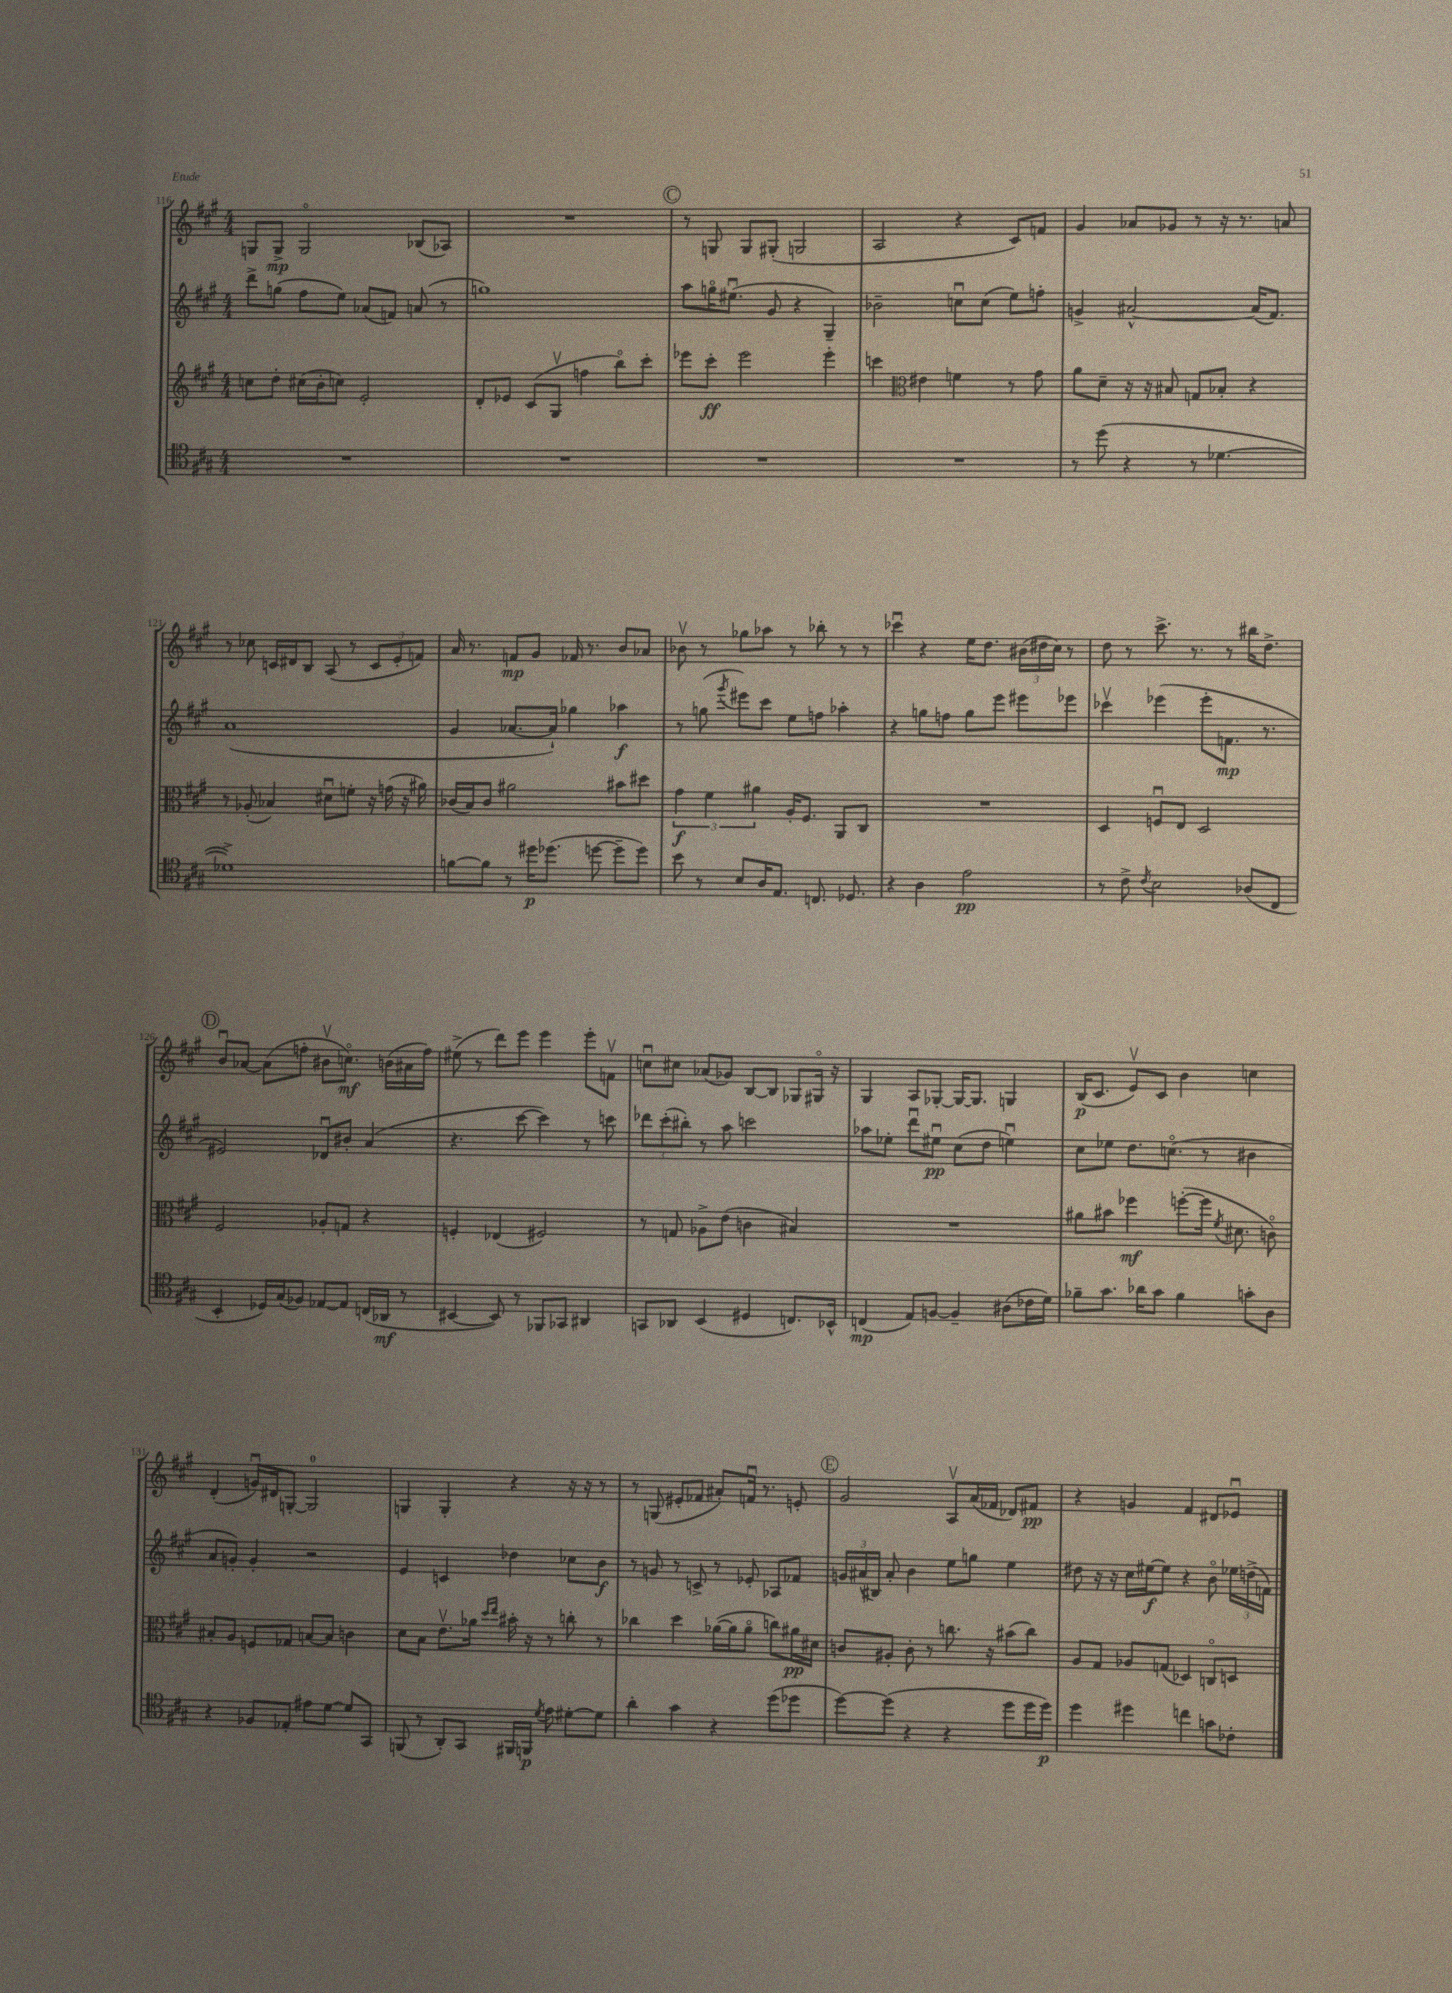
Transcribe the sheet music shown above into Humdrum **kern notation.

**kern	**kern	**kern	**kern
*staff4	*staff3	*staff2	*staff1
*clefC4	*clefG2	*clefG2	*clefG2
*k[f#c#g#]	*k[f#c#g#]	*k[f#c#g#]	*k[f#c#g#]
*M4/4	*M4/4	*M4/4	*M4/4
1r	8cc\L	8ddd^\L	8G/L
.	8dd'\J	(8gg\J	8G^/J
.	(16cc#\LL	8ff#\L	2Go/
.	16b'\J	.	.
.	8cc\J)	8ee\J)	.
.	2e'/	(8a-/L	.
.	.	8f/J)	.
.	.	(8a/	(8B-/L
.	.	8r	8A-/J)
=	=	=	=
1r	8d'/L	1gg)	1r
.	8e-/J	.	.
.	(8c#/L	.	.
.	8G#v/J	.	.
.	4ff\	.	.
.	8bbo\L)	.	.
.	8ccc#'\J	.	.
=	=	=	=
1r	8eee-\L	8aa\L	8r
.	8ccc#'\J	16ggo\K	8G/
.	.	(8.ee#u\J	.
.	2eee-\	.	8G/L
.	.	8g#/	(8G#'/J
.	.	4r	2G/
.	4eee-'\	4G#~/)	.
=	=	=	=
1r	4ccc\	2b-~\	2A/
*	*clefC3	*	*
.	4e#\	.	.
.	4f\	8ccu\L	4r
.	.	(8cc\J	.
.	8r	8ee\L)	8c#/L)
.	8g#\	8ff'\J	8f/J
=	=	=	=
8r	8a\L	4g^/	4g#/
(8dd\	8d~\J	.	.
4r	16r	[2a#^^/	8a-/L
.	16r	.	.
.	8B#/	.	8g-/J
8r	8G/L	.	8r
[4.d-\	8B-'/J	.	16r
.	.	.	8.r
.	4r	(16a#/]LK	.
.	.	8.f#/J)	.
.	.	.	8a/
=	=	=	=
1d-^])	8r	(1a	8r
.	(8A-'/	.	8cc-\
.	4B-/)	.	16c/LL
.	.	.	16d#/J
.	.	.	8B/J
.	8d#u\L	.	(8A/
.	8f'\J	.	8r
.	16r	.	12c/L
.	(16g\	.	.
.	.	.	12e'/
.	16r	.	.
.	.	.	12f/J)
.	16a#\)	.	.
=	=	=	=
[8f\L	(16c-/LL	4g#/	16a/
.	16B/J)	.	8.r
8f\]J	8c-/J	.	.
8r	2a#\	[8.a-/L	8f/L
16dd#\LK	.	.	8g#/J
(8.dd-\J	.	16a-`/]Jk)	.
.	.	4gg-\	16f-/
.	.	.	8.r
[8dd\	.	.	.
8dd~\]L	8b#\L	4aa-\	8b/L
8dd\J)	8dd#\J	.	8a-/J
=	=	=	=
8b\	6g#\	8r	8b-v\
8r	.	(8gg\	8r
.	6f#\	.	.
.	.	8qggg#/	.
8B/L	.	8eee#\L)	8gg-\L
.	6a#\	.	.
16A/K	.	8ccc#\J	8aa-\J
8.E/J	.	.	.
.	16A'/LK	8ee\L	8r
.	8.F#/J	.	.
8.C/	.	8ff\J	8bb-'\
.	8AA/L	4aa-'\	8r
8.D-/	.	.	.
.	8C#/J	.	8r
=	=	=	=
4r	1r	4r	4ccc-u\
4A\	.	8gg\L	4r
.	.	8ff\J	.
2e\	.	8gg\L	16ee\LK
.	.	.	8.dd\J
.	.	8eee\J	.
.	.	8eee#\L	(24b#\LL
.	.	.	24dd#\
.	.	.	24cc#\JJ)
.	.	8eee-\J	8r
=	=	=	=
8r	4D/	4ccc-v\	8dd\
8c#^\	.	.	8r
8qc#/	.	.	.
2B\	8Fu/L	(4eee-\	8.ccc#^\
.	8E/J	.	.
.	.	.	8.r
.	2D/	8eee-'\L	.
.	.	8.f\J	8r
(8A-/L	.	.	16bb#\LK
.	.	8.r	8.dd^\J
8C#/J	.	.	.
=	=	=	=
4BB'/	2F#/	2e#/)	8bu/L
.	.	.	[8a-/J
16D-/LL)	.	.	(8a-\]L
(16G#/J	.	.	.
8F-/J)	.	.	8ff'\J
[8E-/L	8A-'/L	8d-u/L	8b#v\L
8E-/]J	8G/J	8b#'/J	8.cco\J)
(16C/LL	4r	(4a/	.
16AA-/JJ	.	.	(16b\LL
8r	.	.	16a#\
.	.	.	16ff\JJ)
=	=	=	=
[4BB#/	4F'/	4.r	(8ee#^\
.	.	.	8r
8BB#/])	(4E-/	.	8ddd\L)
8r	.	[8ccc#\	8eee\J
8FF-/L	2F#/)	4ccc#\])	4eee\
8GG-/J	.	.	.
4AA#/	.	8r	8eee'\L
.	.	8ccc\	8fv\J
=	=	=	=
8GG/L	8r	12ddd-\L	8ccu\L
.	.	(12ccc#'\	.
8AA-/J	8G/	.	8cc#\J
.	.	12bb#'\J)	.
(4BB/	8A-^\L	8r	(8a-/L
.	(8e\J	8aa\	8g-/J)
4D#/	4c\	2ccc\	[8B/L
.	.	.	8B/]J
8.C/L)	4B#/)	.	8G-/L
.	.	.	16G#o/Jk
16BB-^^/Jk	.	.	16r
=	=	=	=
(4C/	1r	8aa-\L	4G#/
.	.	8ee-'\J	.
8E/L)	.	8dddu\L	8A/L
[8F/J	.	8ee#u\J	[8G-'/J
4F~/]	.	(8cc#\L	16G-/_LK
.	.	.	8.G-/]J
.	.	8dd\J	.
(8A#\L	.	4eeu\)	4G/
16c-\L	.	.	.
16d\JJ)	.	.	.
=	=	=	=
8f-~\L	8a#\L	8cc#\L	(16B/LK
.	.	.	8.c#/J
8.g#\J	8b#\J	8ee-\J	.
.	4ff-\	8.dd\L	8ev/L)
16a-\LK	.	.	.
8g#\J	.	.	8c#/J
.	.	(8.cco\J	.
4f-\	([8ff'\L	.	4b\
.	16ff\]Jk	8r	.
.	8qf#/	.	.
.	8.d#\	.	.
8g'\L	.	4b#\	4cc\
8A\J	8co\)	.	.
=	=	=	=
4r	8B#'/L	8a/L	(4d'/
.	8A/J	8g'/J)	.
8F-/L	8F/L	4g'/	16gu/LL)
.	.	.	16d#/J
8E-'/J	8G-/J	.	[8G'/J
8e#\L	[8B/L	2r	2G/]
[8d\J	8B/]J	.	.
8d/]L	4c\	.	.
8GG#/J	.	.	.
=	=	=	=
(8FF/	8d\L	4e/	4G/
8r	8B\J	.	.
8AA'/L)	8.ev\L	4c/	4G'/
8GG#/J	.	.	.
.	16a-\Jk	.	.
.	16qqdd/LL	.	.
.	16qqee/JJ	.	.
16FF#/LL	16b#'\	4dd-\	4r
16FF/JJ	16r	.	.
8qd/	.	.	.
8e\	8r	.	.
[8d#'\L	8cc'\	8cc-\L	16r
.	.	.	16r
8d#\]J	8r	8b\J	8r
=	=	=	=
4a'\	4cc-\	8r	8r
.	.	8g/	(8G/
4g#\	4dd\	8r	8e#'/L
.	.	8c^/	8f-/J
4r	([16a-\LL	8r	8a#'/L)
.	16a-\]J	.	.
.	8a-o\J	8e-'/	16fu/Jk
.	.	.	8.r
(8dd\L	8cc\L)	8A-/L	.
8dd-\J	16a#\L	8f-/J	8e'/
.	16d#\JJ	.	.
=	=	=	=
[8dd\L)	8c/L	24g/LL	2g#/
.	.	(24a#/	.
.	.	24B#/JJ)	.
(8dd\]J	8A#'/J	8a#'/	.
4r	8c'\	4b\	.
.	8r	.	.
4r	8.cc\	8ee\L	8Av/L
.	.	8gg\J	(16a/L
.	16r	.	16f-/JJ
8dd\L	(8b#\L	4ee\	8d-/L)
16dd\L	8cc\J)	.	8f#/J
16dd\JJ)	.	.	.
=	=	=	=
4dd\	8A/L	8dd#\	4r
.	8G#/J	16r	.
.	.	16r	.
4dd#\	8A-/L	16cc#\LL	4g/
.	.	[16ee#\J	.
.	(8G/J	8ee#\]J	.
4cc\	4D-/)	4r	4f#/
8g\L	8Co/L	8bo\	8d#/L
8c-'\J	8D/J	24ee-\LL	8e-u/J
.	.	(24dd^\	.
.	.	24f\JJ)	.
==	==	==	==
*-	*-	*-	*-
